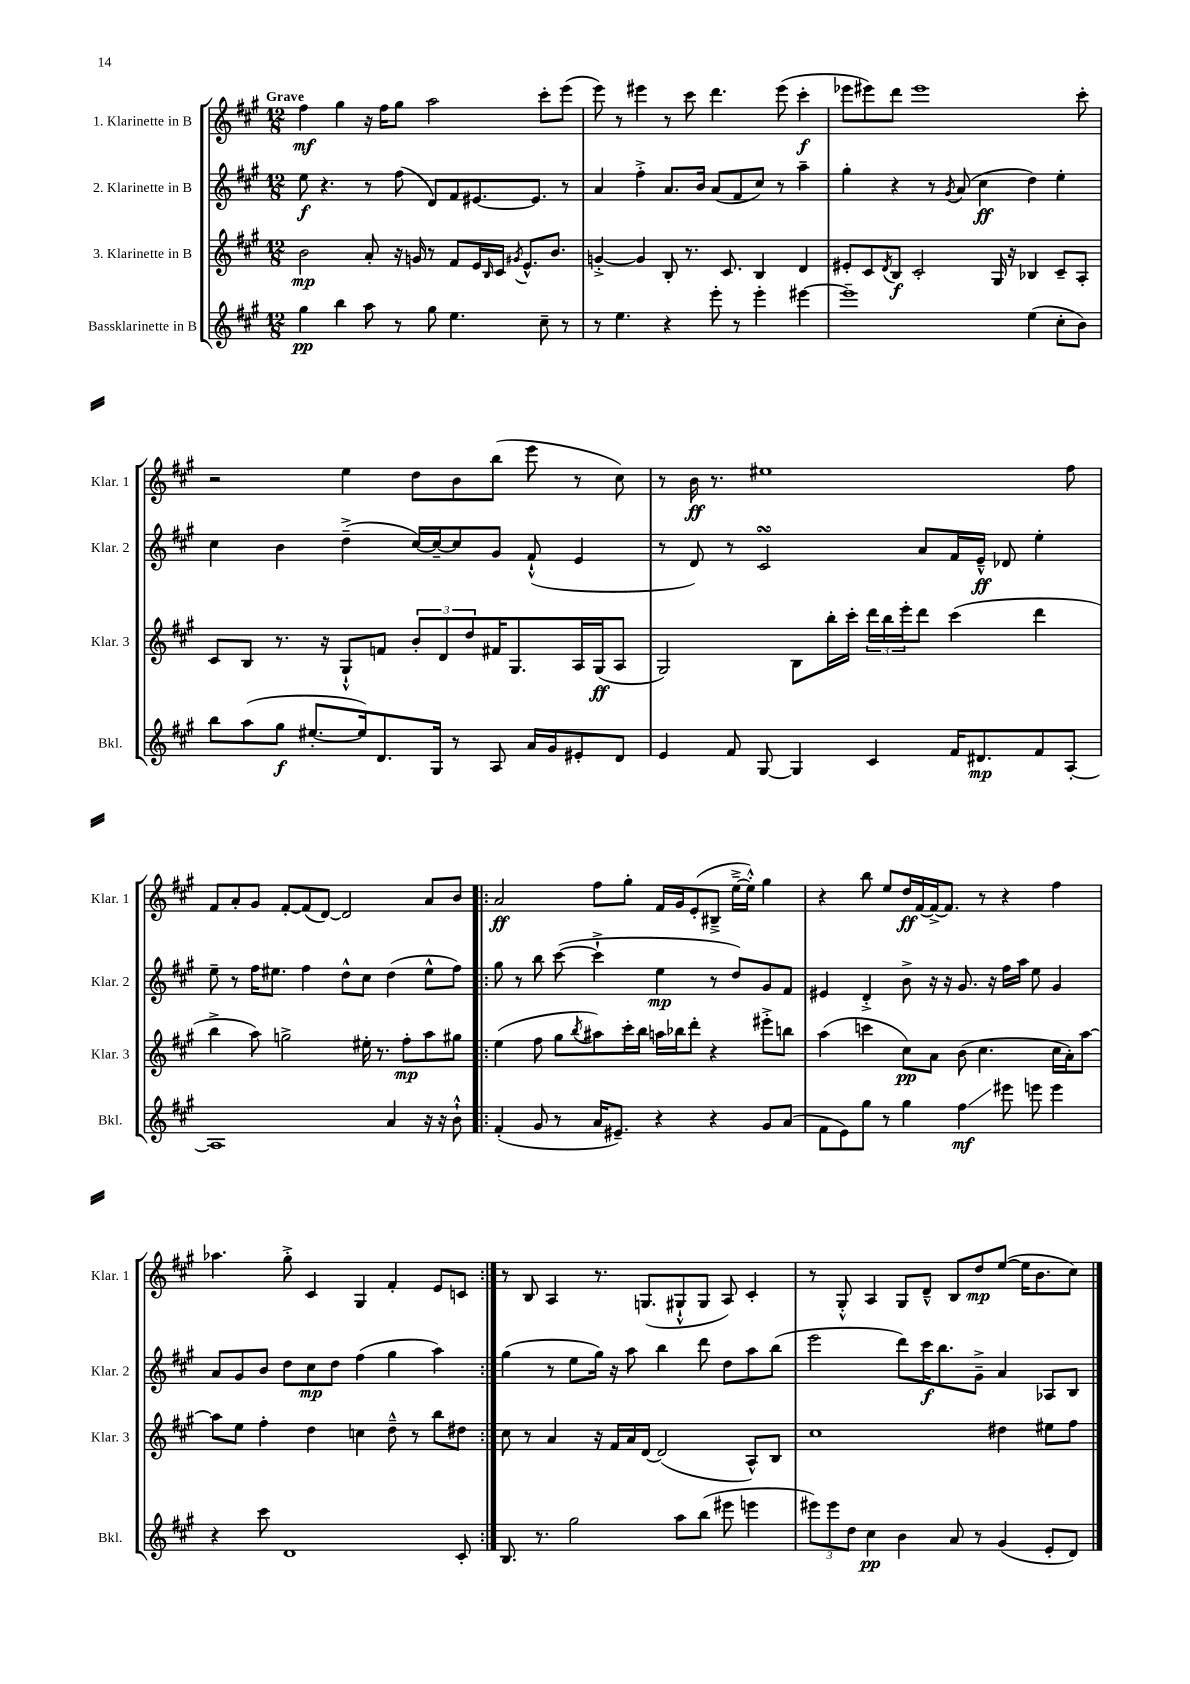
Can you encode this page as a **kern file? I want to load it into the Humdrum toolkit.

**kern	**kern	**kern	**kern
*staff4	*staff3	*staff2	*staff1
*clefG2	*clefG2	*clefG2	*clefG2
*k[f#c#g#]	*k[f#c#g#]	*k[f#c#g#]	*k[f#c#g#]
*M12/8	*M12/8	*M12/8	*M12/8
4gg#	2b	8ee	4ff#
.	.	4.r	.
4bb	.	.	4gg#
8aa	8a'	8r	16r
.	.	.	16ff#
8r	16r	(8ff#	8gg#
.	16g	.	.
8gg#	8r	8d)	2aa
4.ee	8f#	8f#	.
.	16e	[8.e#	.
.	16qqB	.	.
.	16c#	.	.
.	8qg#	.	.
.	8.e^^	.	.
.	.	8.e#]	.
8cc#~	.	.	8ccc#'
.	8.b	.	.
8r	.	8r	(8eee
=	=	=	=
8r	[4g'^	4a	8eee)
4.ee	.	.	8r
.	4g]	4ff#'^	4eee#
4r	8B'	8.a	8r
.	8.r	.	8ccc#
.	.	16b	.
8eee'	.	(8a	4.ddd
.	8.c#	.	.
8r	.	8f#	.
4eee'	4B	8cc#)	.
.	.	8r	(8eee#
[4eee#	4d	4aa~	4ccc#'
=	=	=	=
1eee#~]	8e#'	4gg#'	8eee-
.	8c#	.	8eee#)
.	8qd	.	.
.	8B	4r	8ddd
.	2c#'	.	1eee#
.	.	8r	.
.	.	8qg#	.
.	.	(8a	.
.	.	4cc#	.
.	16G#	.	.
.	16r	.	.
(4ee	4B-	4dd)	.
8cc#'	8c#~	4ee'	.
8b)	8A'	.	8ccc#'
=	=	=	=
8bb	8c#	4cc#	2r
(8aa	8B	.	.
8gg#	8.r	4b	.
[8.ee#'	.	.	.
.	16r	.	.
.	8G#`^^	(4dd~^	4ee
16ee#])	.	.	.
8.d	8f	.	.
.	12b'	[16cc#)	8dd
16G#	.	16cc#~_	.
.	12d	.	.
8r	.	8cc#]	8b
.	12dd	.	.
8A	16f#	8g#	(8bb
.	8.G#	.	.
16a	.	(8f#`^^	8eee
16g#	.	.	.
8e#'	16A	4e	8r
.	(16G#	.	.
8d	8A	.	8cc#)
=	=	=	=
4e	2G#)	8r	8r
.	.	8d)	16b
.	.	.	8.r
8f#	.	8r	.
[8G#	.	2c#	1ee#
4G#]	8B	.	.
.	16bb'	.	.
.	16ccc#'	.	.
4c#	24ddd	.	.
.	24bb	.	.
.	24eee'	.	.
.	8ddd	8a	.
16f#	(4ccc#	16f#	.
8.d#	.	16e~^^	.
.	.	8d-	.
8f#	4ddd	4ee'	.
[8A'	.	.	8ff#
=	=	=	=
1A]	4bb^	8ee~	8f#
.	.	8r	8a'
.	8aa)	16ff#	8g#
.	.	8.ee#	.
.	2gg^	.	[8f#'
.	.	4ff#	(8f#]
.	.	.	[8d)
.	.	8dd^^	2d]
.	16ee#'	8cc#	.
.	8.r	.	.
4a	.	(4dd	.
.	8ff#'	.	.
16r	8aa	8ee#^^	8a
16r	.	.	.
8b`^^	8gg#	8ff#)	8b
=!|:	=!|:	=!|:	=!|:
(4f#'	(4ee	8gg#	2a
.	.	8r	.
8g#	8ff#	8bb	.
8r	8gg#	([8ccc#	.
.	8qbb	.	.
16a	8aa#)	4ccc#`^]	8ff#
8.e#~)	.	.	.
.	16ccc#'	.	8gg#'
.	16bb	.	.
4r	16aa	4ee	16f#
.	16bb-	.	16g#
.	8ddd'	.	(8e'
4r	4r	8r	8B#~^
.	.	8dd)	[16ee~^
.	.	.	16ee'^^])
8g#	8eee#'^	8g#	4gg#
(8a	8bb	8f#	.
=	=	=	=
8f#	(4aa	4e#	4r
8e)	.	.	.
8gg#	4ccc	4d'^	8bb
8r	.	.	8ee
4gg#	8cc#)	8b^	16dd
.	.	.	[16f#
.	8a	16r	16f#^_
.	.	16r	8.f#]
4ff#	(8b	8.g#	.
.	4.cc#	.	8r
.	.	16r	.
8eee#	.	16ff#	4r
.	.	16aa	.
8eee	.	8ee	.
4eee	16cc#	4g#	4ff#
.	16a')	.	.
.	[8aa	.	.
=	=	=	=
4r	8aa]	8a	4.aa-
.	8ee	8g#	.
8ccc#	4ff#'	8b	.
1d	.	8dd	8gg#'^
.	4dd	8cc#	4c#
.	.	8dd	.
.	4cc	(4ff#	4G#
.	8dd~^^	4gg#	4f#'
.	8r	.	.
.	8bb	4aa)	8e
8c#'	8dd#	.	8c
=:|!	=:|!	=:|!	=:|!
8.B	8cc#	(4gg#	8r
.	8r	.	8B
8.r	.	.	.
.	4a	8r	4A
2gg#	.	8ee	.
.	16r	16gg#)	8.r
.	16f#	16r	.
.	16a	8aa	.
.	[16d	.	(8.G
.	(2d]	4bb	.
8aa	.	.	8G#`^^
(8bb	.	8ddd	8G#
8eee#	.	8dd	8A)
4eee	8A^^)	8aa	4c#'
.	8B	(8bb	.
=	=	=	=
12eee#)	1cc#	2eee	8r
12eee#	.	.	.
.	.	.	8G#'^^
12dd	.	.	.
4cc#	.	.	4A
4b	.	8ddd)	8G#
.	.	16ccc#	8d~^^
.	.	8.bb	.
8a	.	.	8B
8r	.	8g#~^	8dd
(4g#	4dd#	4a	([8ee
.	.	.	16ee]
.	.	.	8.b
8e'	8ee#	8A-	.
8d)	8ff#	8B	8cc#)
==	==	==	==
*-	*-	*-	*-
